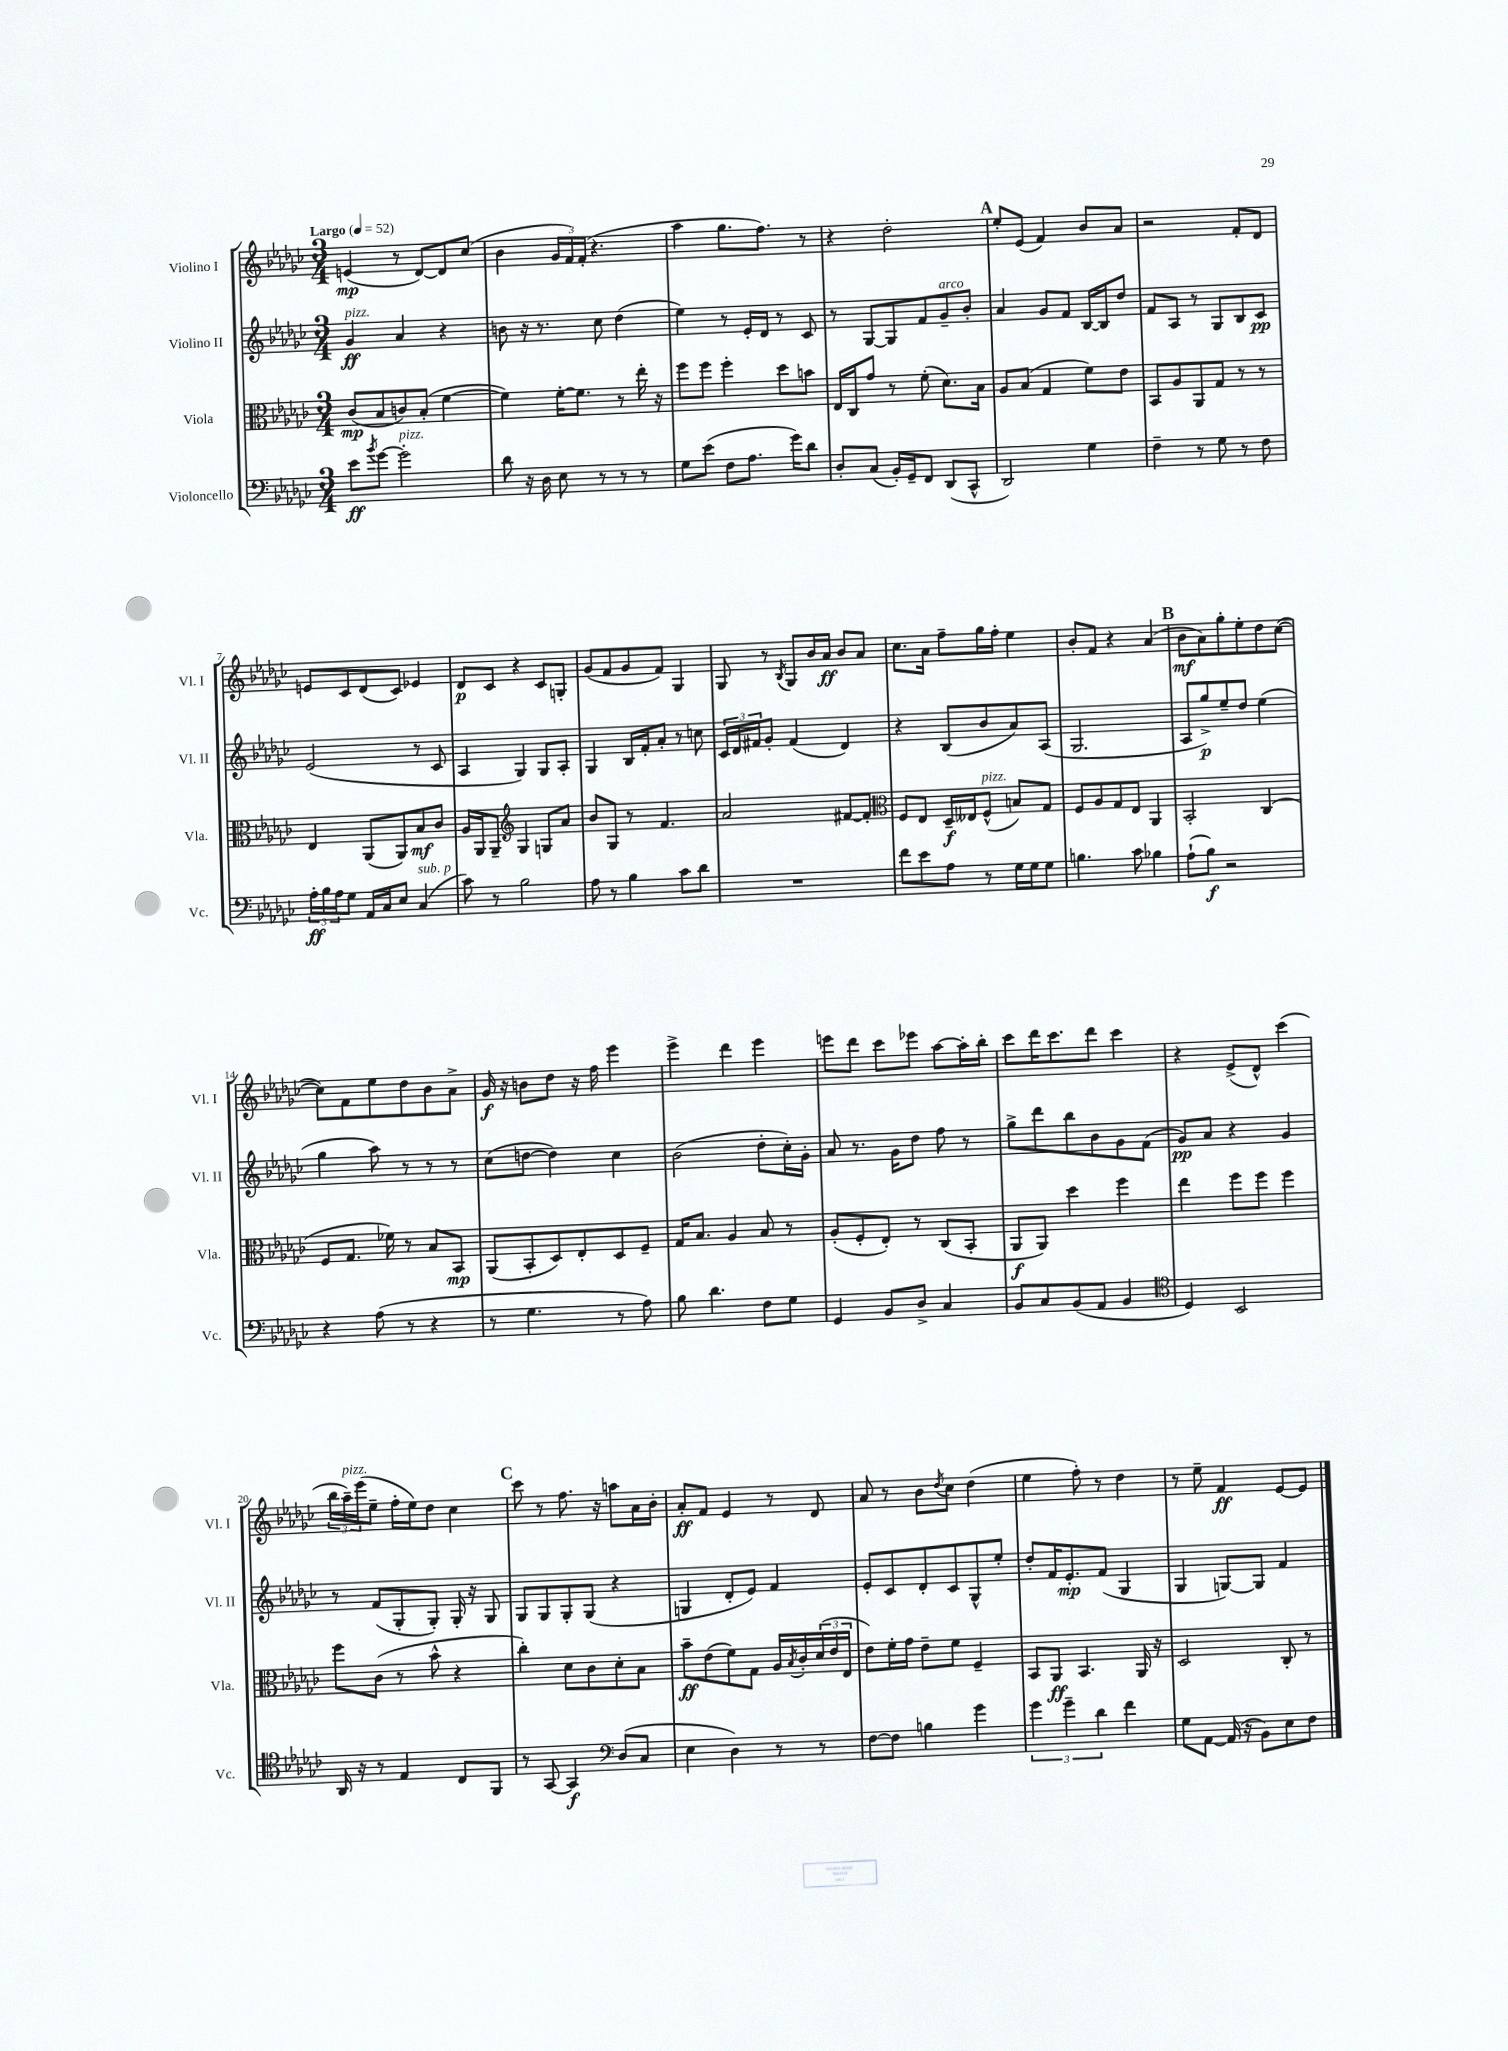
<<
\new StaffGroup <<
\new Staff = "s0" \with { instrumentName = "Violino I" shortInstrumentName = "Vl. I" } {
    \clef treble \key ges \major \numericTimeSignature \time 3/4 \tempo "Largo" 4 = 52
    e'4\mp( r8 des'8~) des'8 ces''8( |
    bes'4 \tuplet 3/2 { ges'16 f'16) f'16-.( } r4. |
    aes''4 ges''8. f''8.) r8 |
    r4 des''2-. |
    \mark \markup { \bold "A" } ees''8-. ees'8( f'4) bes'8 aes'8 |
    r2 f'8-. des'8 |
    e'8 ces'8 des'8( ces'8) ees'4 |
    des'8\p ces'8 r4 ces'8 g8-. |
    ges'8( f'8 ges'8 f'8) ges4 |
    ges8 r8 \acciaccatura { bes8 } ges8 bes'16 aes'16\ff bes'8 aes'8 |
    ces''8. aes'16 f''8-- ges''16 f''16-. ees''4 |
    bes'8-. f'8 r4 aes'4( |
    \mark \markup { \bold "B" } bes'8\mf aes'8) ges''8-. ees''8-. des''8 ces''8~( |
    ces''8) f'8 ees''8 des''8 bes'8 aes'8-> |
    ges'16\f r16 b'8 des''8 r16 f''16 ees'''4 |
    ees'''4-> des'''4 ees'''4 |
    e'''8 des'''8 ces'''8 ees'''8 aes''8~ aes''16-. bes''16-. |
    ces'''8 des'''16 ces'''8. des'''8 ces'''4 |
    r4 ees'8->( des'8-^) ces'''4( |
    \tuplet 3/2 { bes''16 aes''16--^\markup { \italic "pizz." }) ees'''16( } ees''8-- f''16-. ees''16) des''8 ces''4 |
    \mark \markup { \bold "C" } ces'''8 r8 f''8. r16 a''8 aes'16 bes'16-. |
    aes'8-.\ff f'8 ees'4 r8 des'8 |
    aes'8 r8 bes'8 \acciaccatura { des''8 } ces''8 des''4( |
    ees''4 f''8-.) r8 des''4 |
    r8 ees''8-- f'4\ff ees'8~ ees'8 \bar "|." |
}
\new Staff = "s1" \with { instrumentName = "Violino II" shortInstrumentName = "Vl. II" } {
    \clef treble \key ges \major \numericTimeSignature \time 3/4
    ges'4\ff^\markup { \italic "pizz." } aes'4 r4 |
    b'8 r16 r8. ces''8 des''4( |
    ees''4) r8 ees'16-. des'16 r8 ces'8 |
    r8 ges8~ ges8 f'8 ges'8--^\markup { \italic "arco" } bes'8-. |
    \mark \markup { \bold "A" } aes'4 ges'8 f'8 bes16~ bes16 des''8 |
    f'8 aes8 r8 ges8 bes8 ces'8\pp |
    ees'2( r8 ces'8 |
    aes4 ges4) ges8 aes8-. |
    ges4 bes16 f'16-. aes'8-. r8 c''8 |
    \tuplet 3/2 { ces'16 des'16 fis'16 } ges'8-. fis'4( des'4) |
    r4 bes8( bes'8 aes'8) aes8( |
    ges2. |
    \mark \markup { \bold "B" } aes8 ges''8->\p) ees''8-- des''8 ees''4( |
    ges''4 aes''8) r8 r8 r8 |
    ces''8( d''8~ d''4) ces''4 |
    bes'2( des''8-. ces''16-.) ges'16-. |
    aes'8 r8. ges'16 des''8 f''8 r8 |
    ges''8-> des'''8 bes''8 bes'8 ges'8 f'8( |
    ges'8\pp) aes'8 r4 ges'4 |
    r8 f'8( ges8-. ges8-.) ges16-. r16 ges8 |
    \mark \markup { \bold "C" } ges8 ges8 ges8-. ges8( r4 |
    g4 des'8-. ees'8) f'4 |
    ees'8-. ces'8 des'8-. ces'8 ges8-^ ees''8-. |
    des''8-. f'16 ees'8.-.\mp f'8( ges4 |
    ges4 g8~) g8 f'4 \bar "|." |
}
\new Staff = "s2" \with { instrumentName = "Viola" shortInstrumentName = "Vla." } {
    \clef alto \key ges \major \numericTimeSignature \time 3/4
    ces'8\mp( bes8 c'8) bes8-.( f'4~ |
    f'4) f'16~-. f'8. r8 ees''16-. r16 |
    f''8 f''8 f''4-. des''8 b'8 |
    ees16 ces16 ges'8 r8 f'8-.( des'8.) bes16 |
    \mark \markup { \bold "A" } aes8 bes8( ges4 f'8) ees'8 |
    bes,8 aes8 aes,8 ges8 r8 r8 |
    ees4 aes,8( aes,8) bes8\mf ces'8 |
    aes16 aes,16 aes,8-- \clef treble ges4 g8 aes'8 |
    bes'8 ges8 r8 f'4. |
    aes'2 fis'8~ fis'8-. |
    \clef alto f8 ees8 des16--\f eeses16 f8-^^\markup { \italic "pizz." }( b8) ges8 |
    f8 aes8 ges8 ees8 aes,4 |
    \mark \markup { \bold "B" } bes,2-. ces4( |
    f8 ges8. fes'16) r8 bes8 bes,8\mp |
    aes,8( bes,8-. des8) ees8-. des8 f8-- |
    ges16 bes8. aes4 bes8 r8 |
    aes8-.( f8-. ees8-.) r8 ces8( bes,8-. |
    aes,8\f aes,8) des''4 f''4 |
    ees''4 f''8 f''8 f''4 |
    f''8 ces'8( r8 bes'8-^ r4 |
    \mark \markup { \bold "C" } ces''4-.) des'8 ces'8 des'8-. bes8 |
    bes'8--\ff ees'8( f'8) ges8 aes16 \acciaccatura { bes8 } ces'16-. \tuplet 3/2 { des'16( ees'16 ees16 } |
    ees'8) f'16-. ges'16 ees'8-- f'8 f4-- |
    bes,8 aes,8\ff bes,4. aes,16 r16 |
    des2 ces8-. r8 \bar "|." |
}
\new Staff = "s3" \with { instrumentName = "Violoncello" shortInstrumentName = "Vc." } {
    \clef bass \key ges \major \numericTimeSignature \time 3/4
    ees'8\ff \acciaccatura { bes'8 } ges'8~ ges'2-.^\markup { \italic "pizz." } |
    des'8 r16 des16 ees8 r8 r8 r8 |
    ges8 ees'8( f8 aes8. ges'16) des'8 |
    des8-. ces8( bes,16-.) ges,16-- f,8 des,8( ces,8-^ |
    \mark \markup { \bold "A" } des,2) ges4 |
    f4-- r8 ges8 r8 f8 |
    \tuplet 3/2 { aes16-.\ff bes16 aes16 } ges8 aes,16 ces16 ees8 ces4^\markup { \italic "sub. p" }( |
    ces'8) r8 bes2 |
    aes8 r8 bes4 ces'8 des'8 |
    R2. |
    f'8 ees'8 aes8 r8 ges16 ges16 ges8 |
    b4. ces'8 bes4 |
    \mark \markup { \bold "B" } aes8-!( bes8\f) r2 |
    r4 aes8( r8 r4 |
    r8 ges4. r8 aes8) |
    bes8 des'4. f8 ges8 |
    ges,4 bes,8 des8-> ces4 |
    bes,8 ces8 bes,8( aes,8 bes,4 |
    \clef tenor des4) bes,2 |
    aes,16 r16 r8 ees4 ces8 f,8 |
    \mark \markup { \bold "C" } r8 ges,8~ ges,4\f \clef bass des8( ces8 |
    ees4 des4) r8 r8 |
    f8~ f8 b4 ges'4 |
    \tuplet 3/2 { ges'4 ges'4-- des'4 } f'4 |
    ges8 aes,8~ aes,16( r16 bes,8) ees8 f8 \bar "|." |
}
>>
>>
